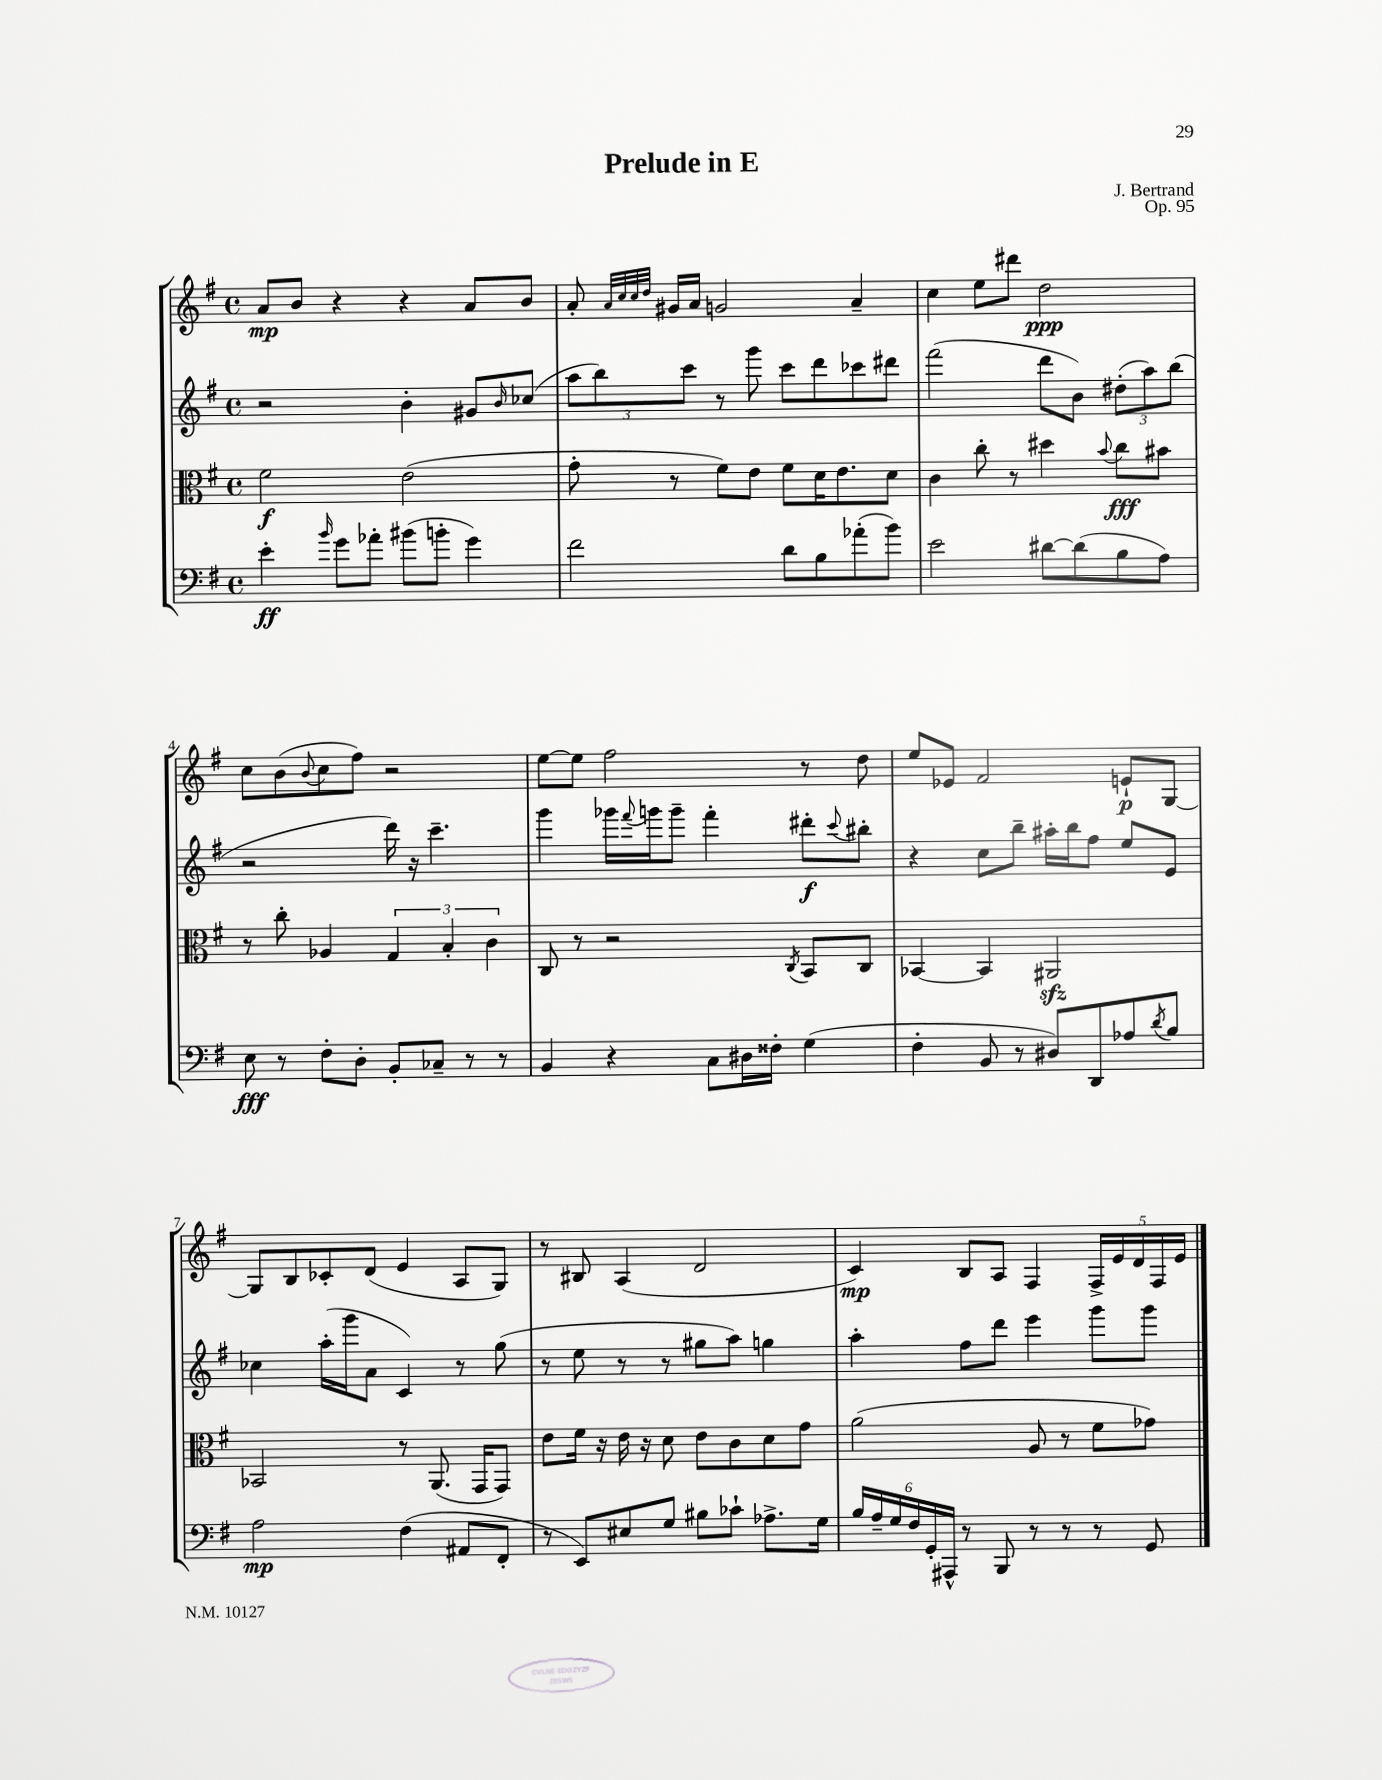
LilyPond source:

\header { title = "Prelude in E" composer = "J. Bertrand" opus = "Op. 95" }
<<
\new StaffGroup <<
\new Staff = "s0" {
    \clef treble \key g \major \defaultTimeSignature \time 4/4
    a'8\mp b'8 r4 r4 a'8 b'8 |
    a'8-. \grace { a'32 c''32 c''32 d''32 } gis'16 a'16 g'2 a'4-- |
    c''4 e''8 dis'''8 d''2\ppp |
    c''8 b'8( \appoggiatura { b'8 } c''8 fis''8) r2 |
    e''8~ e''8 fis''2 r8 d''8 |
    e''8 ees'8 fis'2 e'8-!\p g8~ |
    g8 b8 ces'8-. d'8( e'4 a8 g8) |
    r8 bis8 a4( d'2 |
    c'4\mp) b8 a8 fis4 \tuplet 5/4 { fis16-> e'16 d'16 fis16 e'16 } \bar "|." |
}
\new Staff = "s1" {
    \clef treble \key g \major \defaultTimeSignature \time 4/4
    r2 b'4-. gis'8 \grace { b'16 } ces''8( |
    \tuplet 3/2 { a''8 b''8) c'''8 } r8 g'''8 c'''8 d'''8 ces'''8 dis'''8 |
    fis'''2( d'''8 b'8) \tuplet 3/2 { dis''8-.( a''8) b''8( } |
    r2 d'''16) r16 c'''4.-- |
    g'''4 ges'''16 \appoggiatura { fis'''8 } g'''16 g'''8-- fis'''4-. dis'''8-.\f \appoggiatura { c'''8 } bis''8-. |
    r4 c''8 b''8-- ais''16-. b''16 fis''8 e''8 e'8 |
    ces''4 a''16-.( g'''16 a'8 c'4) r8 g''8( |
    r8 e''8 r8 r8 gis''8 a''8) g''4 |
    a''4-. fis''8 d'''8 e'''4 g'''8 g'''8 \bar "|." |
}
\new Staff = "s2" {
    \clef alto \key g \major \defaultTimeSignature \time 4/4
    fis'2\f e'2( |
    g'8-. r8 fis'8) e'8 fis'8 d'16 e'8. d'8 |
    c'4 c''8-. r8 dis''4 \appoggiatura { b'8 } c''8\fff bis'8 |
    r8 c''8-. aes4 \tuplet 3/2 { g4 b4-. c'4 } |
    c8 r8 r2 \acciaccatura { c8 } b,8 c8 |
    bes,4~ bes,4 ais,2\sfz |
    bes,2 r8 a,8.( g,16 g,8) |
    e'8 fis'16 r16 e'16 r16 d'8 e'8 c'8 d'8 g'8 |
    a'2( a8 r8 fis'8 ges'8) \bar "|." |
}
\new Staff = "s3" {
    \clef bass \key g \major \defaultTimeSignature \time 4/4
    e'4-.\ff \grace { b'16 } g'8 aes'8-. bis'8( b'8-. g'4) |
    fis'2 d'8 b8 aes'8-.( b'8) |
    e'2 dis'8~ dis'8( b8 a8) |
    e8\fff r8 fis8-. d8-. b,8-. ces8-- r8 r8 |
    b,4 r4 c8 dis16 fisis16-. g4( |
    fis4-. b,8 r8 dis8) d,8 aes8 \acciaccatura { d'8 } b8 |
    a2\mp fis4( ais,8 fis,8-. |
    r8 e,8) eis8 g8 bis8 ces'8-! aes8.-> g16 |
    \tuplet 6/4 { b16 a16-- g16 fis16 g,16-. ais,,16-^ } r8 b,,8 r8 r8 r8 g,8 \bar "|." |
}
>>
>>
